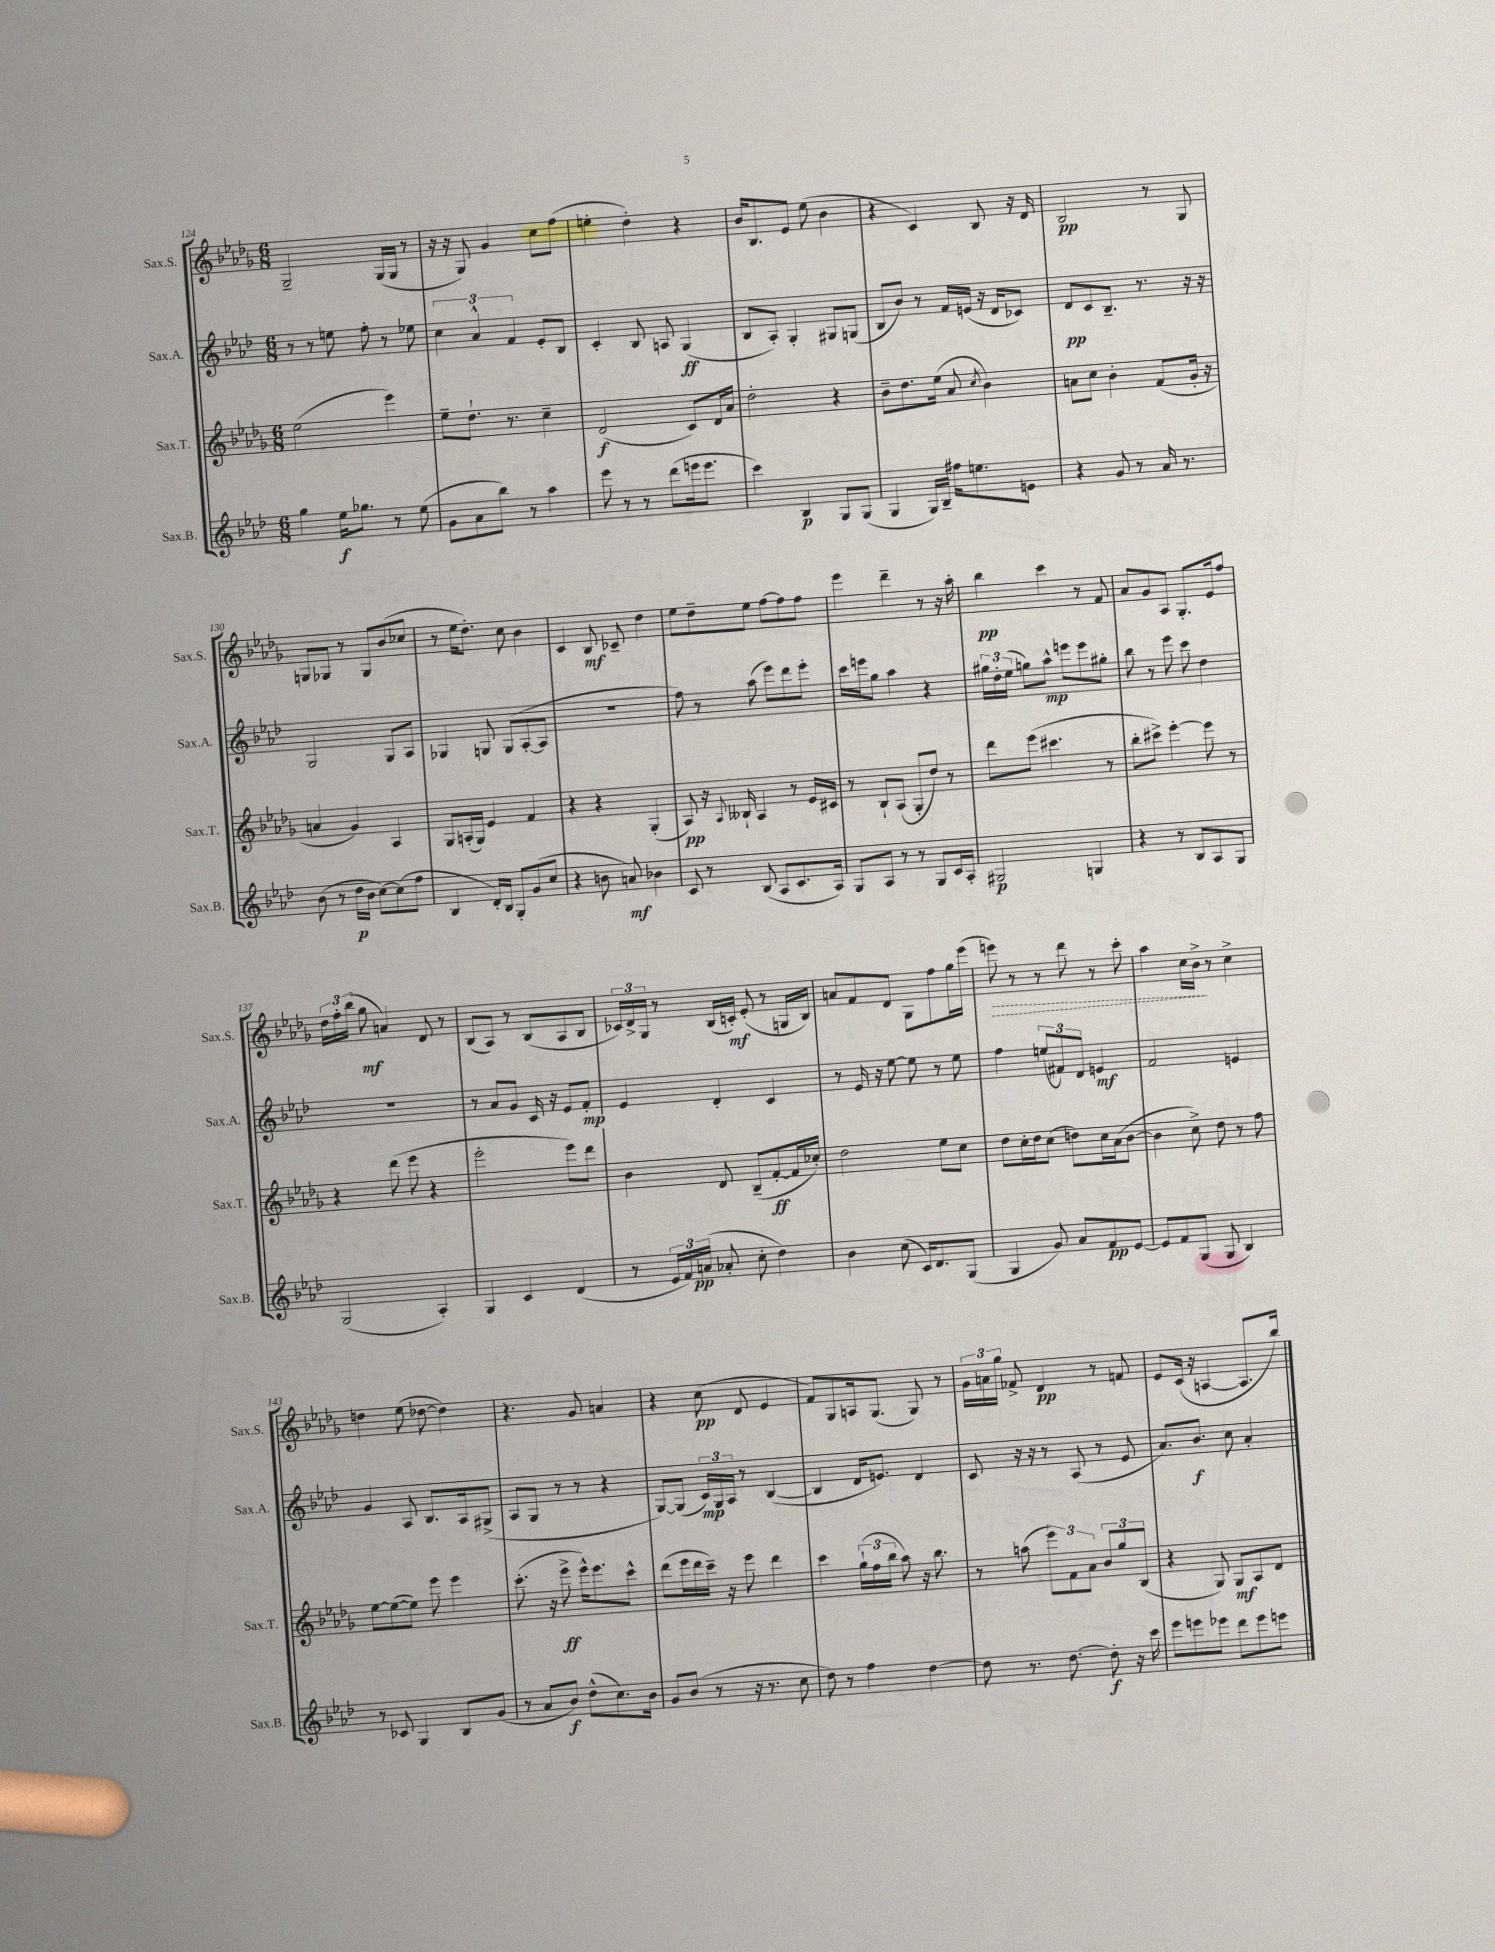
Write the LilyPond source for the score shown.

<<
\new StaffGroup <<
\new Staff = "s0" \with { instrumentName = "Sax.S." shortInstrumentName = "Sax.S." } {
    \clef treble \key des \major \numericTimeSignature \time 6/8
    \autoBeamOff ges2-- ges16[( ges16] r8 |
    r16 r16 ges8) ges'4 c''8[ f''8]( |
    e''4-. des''4-.) r4 |
    bes'16[ bes8. ees'8] ees''8( bes'4 |
    r4 c'4) bes8 r16 des'16 |
    bes2\pp r8 ges8 |
    g8[ ges8] r8 ges8[ bes'8( ces''8] |
    r8 ees''16[ des''8.]-.) c''8 bes'4 |
    c'4 bes8\mf ces'8-- des''4 |
    ees''8[ des''8-- ees''8] f''8[~ f''8 f''8] |
    ees'''4 des'''4-- r8 r16 aes''16-. |
    bes''4\pp c'''4 r8 f'8 |
    aes'8[ ges'8 aes8] ges8.[-. ees'16 f''8] |
    \tuplet 3/2 { des''16[ f''16-. bes''16]( } ges''8\mf a'4) des'8 r8 |
    bes8[( aes8]) r8 bes8[( aes8 bes8] |
    \tuplet 3/2 { ces'16[) des'16-> ges16] } r8 bes16[( c'16]-.\mf) ees'8-.( r8 g16[ bes16]) |
    a'8[ f'8 des'8] ges8[ f''8 ges''16 ees'''16]( |
    \once \override Hairpin.style = #'dashed-line e'''8\>) r8 r8 des'''8 r8 c'''8-. |
    aes''4 c''16[ bes'16]->\! r8 c''4-> |
    d''4 ees''8( des''8~ des''4) |
    r4. ges'8 a'4 |
    r4 c''8\pp( des'8 ees'4 |
    f'8[) ges8 a16 ges8.]( ges8) r8 |
    \tuplet 3/2 { ges'16[ a'16 ges''16] } fes'8-> des'4\pp r8 f'8 |
    ees'8[ c'16]( r16 a4~ a8.[ bes''16]) \bar "|." |
}
\new Staff = "s1" \with { instrumentName = "Sax.A." shortInstrumentName = "Sax.A." } {
    \clef treble \key aes \major \numericTimeSignature \time 6/8
    \autoBeamOff r8 r8 e''8 f''8-. r8 ees''8 |
    \tuplet 3/2 { c''4 aes'4-^ f'4 } ees'8[-. bes8] |
    c'4-. bes8 a8 g4\ff( |
    bes8[ aes8]-.) g4-. gis8[ g8]( |
    bes8[ bes'8]) r8 f'16[ e'16]( r16 des'16[ ces'8]) |
    des'8[\pp c'8 bes8.]-- r8. r16 r16 |
    g2 g8[ aes8] |
    ges4 g8 g8[( aes8~-. aes8] |
    R2. |
    f''8) r8 aes''8( ees'''8[) des'''8 ees'''8]-. |
    c'''16[ e'''16 g''8] aes''4 r4 |
    \tuplet 3/2 { gis''16[ des''16-. ees''16]( } g''8[) aes''8]-^\mp e'''8[ e'''8 gis''8]-. |
    bes''8 r8 ees'''8 c'''8 des''4 |
    R2. |
    r8 aes'8[ g'8] c'16 r16 ees'8[ f'8]-.\mp |
    ees'4 des'4-. c'4 |
    r8 ees'16 r16 ees''8~ ees''8 r8 ees''8 |
    f''4 \tuplet 3/2 { e''8[( fis'8) des'8] } e'4\mf |
    f'2 e'4 |
    g'4 aes8 bes8.[ aes16 gis8]->( |
    aes8[ g8] r8 r8 r4 |
    g8[~) g8]( \tuplet 3/2 { c'16[\mp) g16 aes16] } r8 bes4~( |
    bes4 des'16[ e'8.]) des'4 |
    c'8 r16 r16 r8 aes8( r8 ees'8 |
    aes'8.[) bes'8.]\f c''8 aes'4-. \bar "|." |
}
\new Staff = "s2" \with { instrumentName = "Sax.T." shortInstrumentName = "Sax.T." } {
    \clef treble \key des \major \numericTimeSignature \time 6/8
    \autoBeamOff ees''2( ees'''4) |
    ees''8[-- des''8.]-! r8. c''4-- |
    des'2\f( c'8[) des'16 aes'16] |
    des''2-. r4 |
    bes'8[-- des''8. ees''16]( aes'8 \acciaccatura { c''8 } bes'4) |
    a'8[ c''8] bes'4-. f'8[( ges'16]-. r16 |
    a'4 ges'4) aes4 |
    ges8[ a16-.( ges16]) ees'4 f'4 |
    r4 r4 ges4-.( |
    aes8\pp) r16 \appoggiatura { aes8 } beses16-! aes4 r8 ees'16[ cis'16] |
    r8 bes8[-! aes8]( ges8[-. des''8]) r8 |
    des'''8[ ees'''8]( cis'''4. r8 |
    bes''8[-. cis'''8]->) ees'''4~-. ees'''8 r8 |
    r4 des'''8( ees'''8 r4 |
    ees'''2-. ees'''8[) des'''8] |
    bes'4 des'8 bes8[--( f'8~-.\ff f'16 ces''16]-.) |
    des''2 ees''8[ c''8] |
    des''8[ c''16-. des''16 c''8]( d''8[) c''16 aes'16( bes'8]~ |
    bes'4 c''8->) des''8 r8 f''8 |
    ees''8[~ ees''8~( ees''8]) ees'''8 ees'''4 |
    c'''8.-.( r16 ees'''8->\ff ees'''16[-^) ees'''8. c'''8]-^ |
    des'''8[( ees'''16 des'''16 c'''16]--) r16 ees'''8 des'''4 |
    c'''4 \tuplet 3/2 { ges''16[-!( f''16 bes''16] } aes''8) r16 bes''8. |
    r8 a''8( \tuplet 3/2 { ees'''8[) f'8 aes'8] } \tuplet 3/2 { bes'8[ ges''8 bes8]( } |
    r4 ges8) ges8[\mf aes8 des'8] \bar "|." |
}
\new Staff = "s3" \with { instrumentName = "Sax.B." shortInstrumentName = "Sax.B." } {
    \clef treble \key aes \major \numericTimeSignature \time 6/8
    \autoBeamOff g''4 ees''16[\f ges''8.] r8 ees''8( |
    g'8[ aes'8 bes''8]) r8 aes''4 |
    ees'''8 r8 r8 des'''8[( e'''16 e'''8.] |
    c'''4) bes4\p g8[ g8]( |
    g4 g16[) bes16]-- fis''16[ e''8. e'8] |
    r4 g'8 r8 aes'16 r8. |
    bes'8( r8 des''16[\p bes'16] c''8[~) c''8( f''8] |
    bes4 des'16[-.) bes16] g8[-. g'8( c''8] |
    r4 b'8 a'8\mf) bes'4 |
    c'8 r8 bes8( aes8[ c'8. aes16]) |
    g8[ aes8] r8 r8 g8[ c'16 aes16]-. |
    gis2\p g4 |
    r4 r8 bes8[ aes8 g8] |
    g2( aes4-.) |
    g4 c'4 des'4( |
    r8 \tuplet 3/2 { ees'16[ f'16) a'16]\pp( } aes'8-. c''8-. des''4) |
    bes'4 c''8( c'16[) des'8. g8]( |
    g4 g'8) aes'8[ f'8\pp ees'8]~ |
    ees'8[ f'8 g8]( g8 bes4) |
    r8 ces'8 g4 bes8[ g'8]( |
    r8 aes'8[ bes'8]\f) des''8[-^( c''8.) bes'16] |
    g'8[ bes'8]( r8 r16 r8. c''8 |
    des''8) r8 f''4 des''4~ |
    des''8 r8. des''8.~ des''8-.\f r16 c'''16 |
    ees'''8[ e'''8 ees'''8] des'''8[ ees'''8 e'''8] \bar "|." |
}
>>
>>
\layout { \context { \Score currentBarNumber = #124 } }
